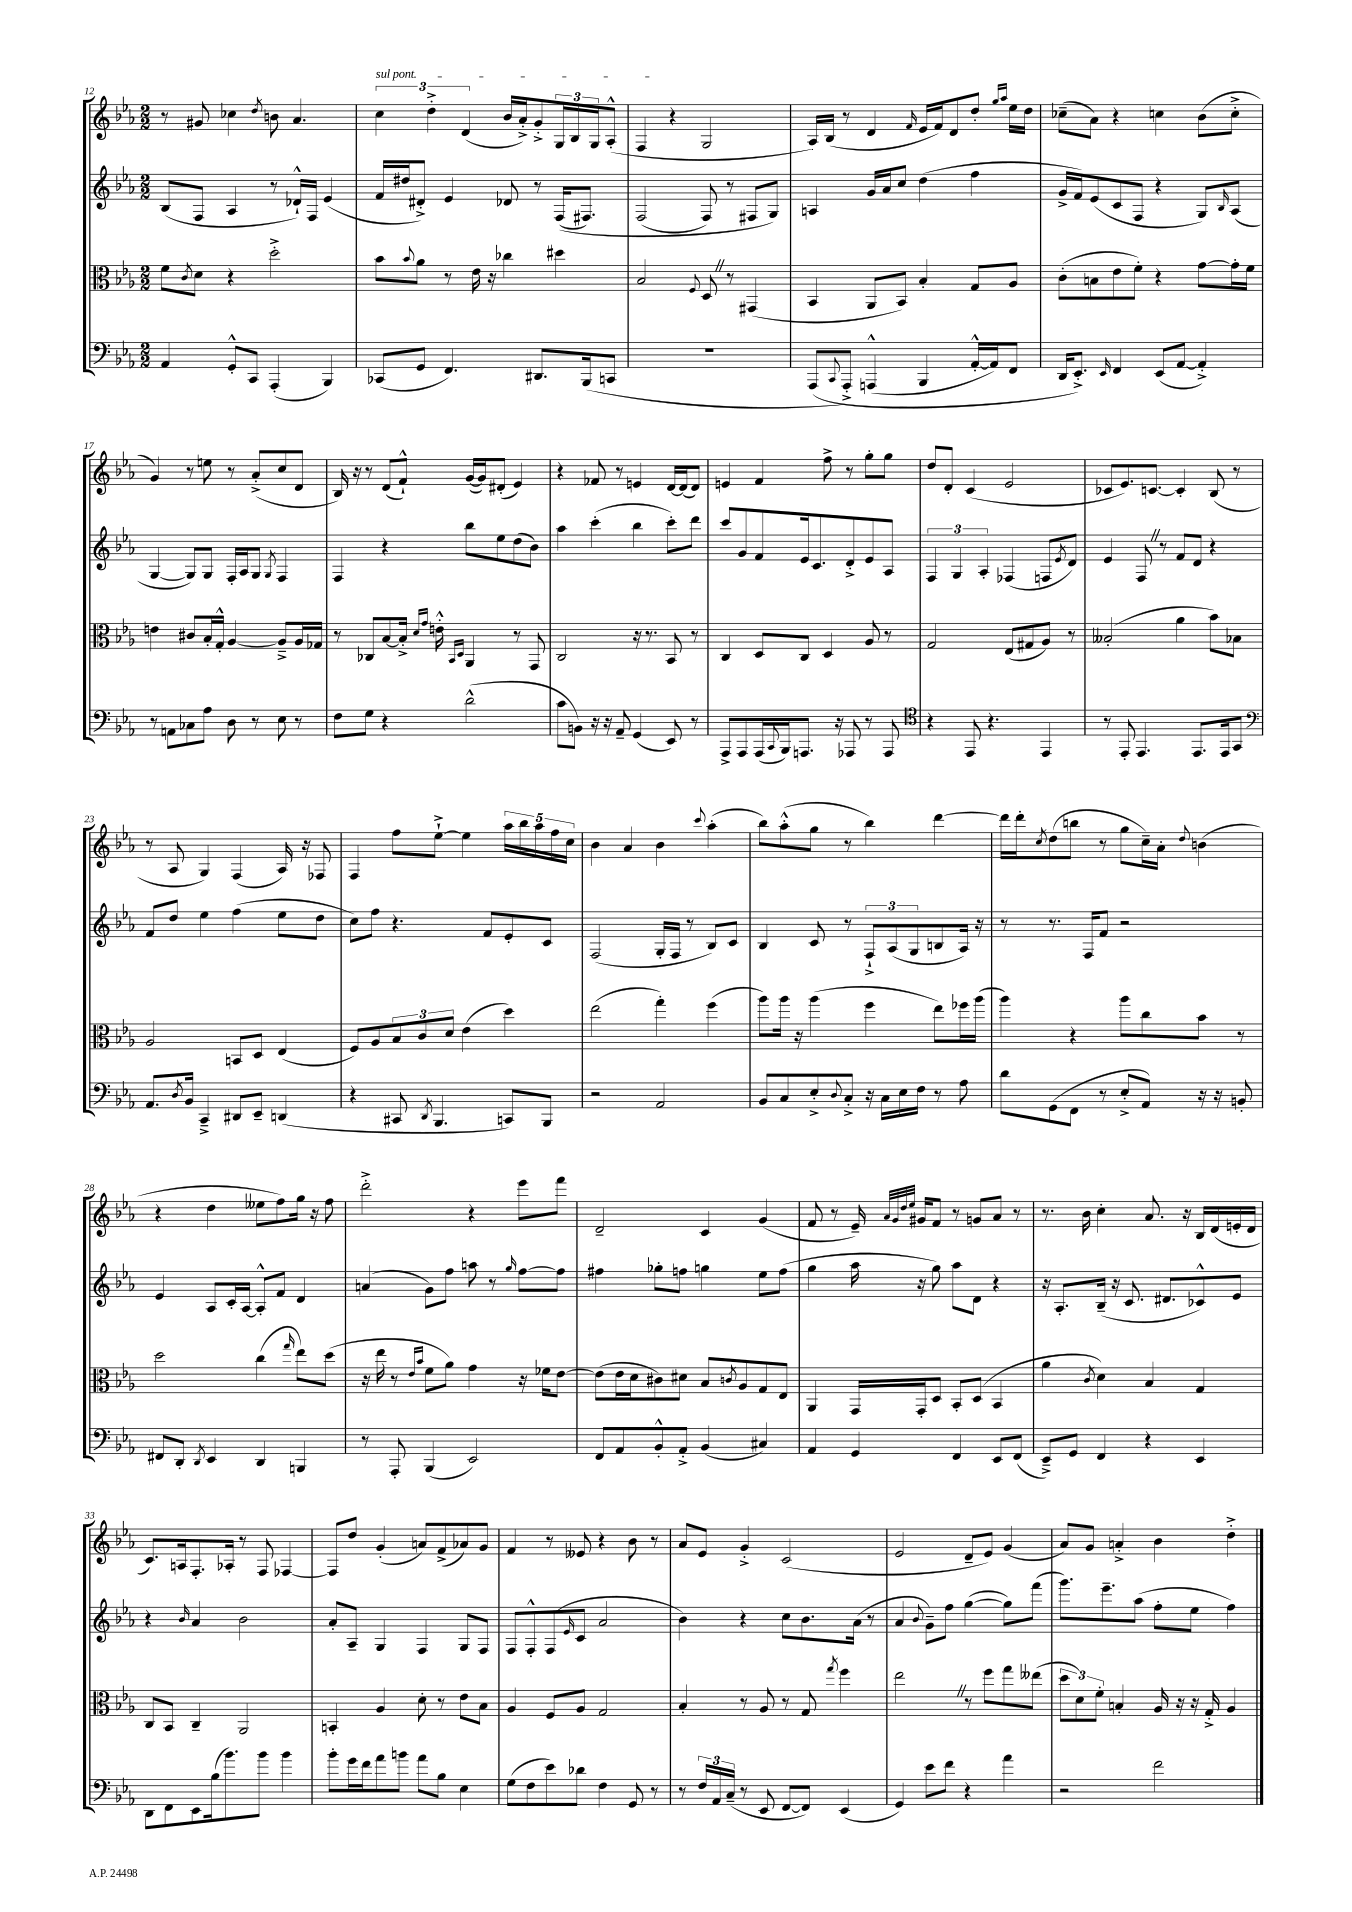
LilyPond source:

<<
\new StaffGroup <<
\new Staff = "s0" {
    \clef treble \key ees \major \numericTimeSignature \time 2/2
    r8 gis'8 ces''4 \acciaccatura { d''8 } b'8 aes'4. |
    \tuplet 3/2 { \once \override TextSpanner.bound-details.left.text = \markup { \italic "sul pont." } c''4\startTextSpan d''4-.-> d'4( } bes'16 aes'16-.->) g'8-.-> \tuplet 3/2 { g16 bes16 g16 } aes8-.-^( |
    f4\stopTextSpan r4 g2 |
    aes16) bes16( r8 d'4 \grace { f'16 } ees'16 f'16) d'8 d''8-. \grace { g''16 aes''16 } ees''16 d''16 |
    ces''8--( aes'8) r4 c''4 bes'8( c''8-.-> |
    g'4) r8 e''8 r8 aes'8-.->( c''8 d'8 |
    bes16) r16 r8 d'8( f'8-!-^) g'16~( g'16) dis'8-.( ees'4) |
    r4 fes'8 r8 e'4 d'16~ d'16( d'8) |
    e'4 f'4 f''8-> r8 g''8-. g''8 |
    d''8 d'8-. c'4( ees'2 |
    ces'8 ees'8.) c'8.~ c'4-. bes8( r8 |
    r8 aes8 g4) f4( aes16) r16 fes8 |
    f4 f''8 ees''8~-!-> ees''4 \tuplet 5/4 { aes''16 bes''16 aes''16 f''16 c''16 } |
    bes'4 aes'4 bes'4 \appoggiatura { c'''8 } aes''4-.( |
    bes''8) aes''8-.-^( g''8 r8 bes''4) d'''4~ |
    d'''16 d'''16-. \acciaccatura { c''8 } d''8( b''8 r8 g''8 c''16--) aes'16-. \appoggiatura { d''8 } b'4( |
    r4 d''4 eeses''8 f''8) g''16 r16 f''8 |
    d'''2-.-> r4 ees'''8 f'''8 |
    d'2-- c'4 g'4( |
    f'8 r8 ees'16--) \grace { aes'32 g'32 d''32 ees''32 } gis'16 f'8 r8 g'8 aes'8 r8 |
    r8. bes'16 c''4-. aes'8. r16 bes16 d'16( e'16-. d'16 |
    c'8.) a16 f8.-. aes16-. r8 f8 fes4~ |
    fes8 d''8 g'4-.( a'8) f'8->( aes'8) g'8 |
    f'4 r8 eeses'8 r4 bes'8 r8 |
    aes'8 ees'8 g'4-.-> c'2( |
    ees'2 d'8-- ees'8) g'4( |
    aes'8) g'8 a'4-.-> bes'4 d''4-.-> \bar "|." |
}
\new Staff = "s1" {
    \clef treble \key ees \major \numericTimeSignature \time 2/2
    bes8( f8 aes4 r8 des'16-!-^) f16 ees'4( |
    f'16 dis''16 dis'8-.->) ees'4 des'8 r8 f16(\( fis8.) |
    f2( f8) r8 fis8 g8\) |
    a4 g'16 aes'16 c''8 d''4( f''4 |
    g'16-> f'16) ees'8( c'8 f8 r4 g8) \grace { bes16 } aes8( |
    g4~ g8) g8 f16-. aes16 g8 \acciaccatura { g8 } f4 |
    f4 r4 bes''8 ees''8 d''8( bes'8) |
    aes''4 c'''4-.( bes''4 c'''8-.) d'''8 |
    c'''8 g'8 f'8 ees'16 c'8. d'8-.-> ees'8 aes8 |
    \tuplet 3/2 { f4 g4 aes4-. } fes4( f8 \acciaccatura { ees'8 } d'8) |
    ees'4 f8 \once \override BreathingSign.text = \markup { \musicglyph "scripts.caesura.straight" } \breathe r8 f'8 d'8 r4 |
    f'8 d''8 ees''4 f''4( ees''8 d''8 |
    c''8) f''8 r4. f'8 ees'8-. c'8 |
    f2( g16-. f16 r8 bes8) c'8 |
    bes4 c'8 r8 \tuplet 3/2 { f8-!-> aes8( g8 } b8 aes16) r16 |
    r8 r8. f16 f'8 r2 |
    ees'4 aes8 c'16-. aes16~ aes8-.-^ f'8 d'4 |
    a'4( g'8) f''8 a''8 r8 \grace { g''16 } f''8~ f''8 |
    fis''4 ges''8-. f''8 g''4 ees''8 f''8( |
    g''4 aes''16 r16 g''8) aes''8 d'8 r4 |
    r16 aes8.-. bes16--( r16 c'8. dis'8. ces'8-^) ees'8 |
    r4 \grace { bes'16 } aes'4 bes'2 |
    aes'8-. aes8-- g4 f4 g8 f8 |
    f8 f8-.-^ f8( \grace { ees'16 } c'8 aes'2 |
    bes'4) r4 c''8 bes'8. aes'16( r8 |
    aes'4 \appoggiatura { bes'8 } g'8--) f''8 g''4~( g''8) f'''8( |
    g'''8.) ees'''8.-- aes''8( f''8-. ees''8 f''4) \bar "|." |
}
\new Staff = "s2" {
    \clef alto \key ees \major \numericTimeSignature \time 2/2
    f'8 \acciaccatura { c'8 } d'8 r4 d''2-.-> |
    bes'8 \appoggiatura { bes'8 } aes'8 r8 ees'16 r16 ces''4 dis''4 |
    bes2 \appoggiatura { f8 } d8 \once \override BreathingSign.text = \markup { \musicglyph "scripts.caesura.straight" } \breathe r8 gis,4( |
    bes,4 aes,8 bes,8) bes4-. g8 aes8 |
    c'8-.( b8 ees'8 f'8-.) r4 g'8~ g'16-. f'16 |
    e'4 cis'8 bes16-. g16-.-^ aes4~ aes8---> aes16 ges16 |
    r8 ces8 bes8~ bes16-.-> \grace { d'16 g'16 } e'16-.-^ \grace { bes,16 d16 } aes,4 r8 g,8 |
    c2 r16 r8. bes,8 r8 |
    c4 d8 c8 d4 aes8 r8 |
    g2 ees8( gis8 aes8) r8 |
    beses2-.( aes'4 bes'8) bes8 |
    aes2 b,8 d8 ees4( |
    f8) aes8 \tuplet 3/2 { bes8 c'8 d'8 } ees'4( d''4) |
    ees''2( g''4-.) f''4( |
    aes''8) aes''16 r16 aes''4( f''4 ees''8) fes''16 aes''16( |
    aes''4) r4 aes''8 c''8 bes'8 r8 |
    d''2 c''4( \grace { g''16 } ees''8) d''8( |
    r16 ees''16 r8 \grace { ees'16 bes'16 } f'8 aes'8) g'4 r16 fes'16 ees'8~ |
    ees'8( ees'16 d'16 cis'8) dis'8 bes8 \acciaccatura { c'8 } aes8 g8 ees8 |
    aes,4 g,16 g,16-. d8 bes,8-. d8( bes,4 |
    aes'4 \acciaccatura { c'8 } d'4) bes4 g4 |
    c8 bes,8 c4-- aes,2 |
    b,4-. aes4 d'8-. r8 ees'8 bes8 |
    aes4 f8 aes8 g2 |
    bes4-. r8 aes8 r8 g8 \acciaccatura { g''8 } f''4 |
    ees''2 \once \override BreathingSign.text = \markup { \musicglyph "scripts.caesura.straight" } \breathe r8 f''8 g''8 eeses''8( |
    \tuplet 3/2 { d''8 d'8) f'8-. } b4-. aes16 r16 r16 g16-.-> aes4 \bar "|." |
}
\new Staff = "s3" {
    \clef bass \key ees \major \numericTimeSignature \time 2/2
    aes,4 g,8-.-^ c,8 aes,,4-.( bes,,4) |
    ces,8( g,8 f,4.) dis,8. bes,,16( c,8 |
    R1 |
    aes,,8\( \appoggiatura { c,8 } aes,,8-.->) a,,4-^( bes,,4 aes,16~-.-^ aes,16) f,8 |
    d,16 ees,8.-.->\) \grace { ees,16 } f,4 ees,8( aes,8~ aes,4-.->) |
    r8 a,8 ces8 aes8 d8 r8 ees8 r8 |
    f8 g8 r4 d'2-^( |
    c'8 b,8) r16 r16 aes,8-- g,4( ees,8) r8 |
    aes,,8-> aes,,8 aes,,16( \appoggiatura { c,8 } bes,,16) a,,8. r16 aes,,8 r8 aes,,8 |
    \clef tenor r4 ees,8 r4. ees,4 |
    r8 ees,8-. ees,4. ees,8. ees,16 g,8 |
    \clef bass aes,8. \acciaccatura { d8 } bes,16 c,4---> dis,8 ees,8-- d,4( |
    r4 cis,8 \acciaccatura { d,8 } bes,,4. c,8) bes,,8 |
    r2 aes,2 |
    bes,8 c8 ees8-.-> \appoggiatura { d8 } c8-.-> r16 c16 ees16 f16 r8 aes8 |
    d'8 g,8( f,8 r8 ees8-.-> aes,8) r16 r16 b,8-. |
    fis,8 d,8-. \acciaccatura { d,8 } ees,4 d,4 b,,4 |
    r8 aes,,8-. bes,,4( ees,2) |
    f,8 aes,8 bes,8-.-^ aes,8-.-> bes,4( cis4) |
    aes,4 g,4 f,4 ees,8 f,8( |
    ees,8--->) g,8 f,4 r4 ees,4 |
    d,8 f,8 ees,8 bes16( bes'8.) bes'8 bes'4 |
    bes'8-. g'16 f'16 aes'8 b'8 aes'8 bes8 ees4 |
    g8( f8 ees'8) des'8 f4 g,8 r8 |
    r8 \tuplet 3/2 { f16 aes,16 c16--( } r8 ees,8 f,8~ f,8) ees,4( |
    g,4) ees'8 f'8 r4 aes'4 |
    r2 f'2 \bar "|." |
}
>>
>>
\layout { \context { \Score currentBarNumber = #12 } }
